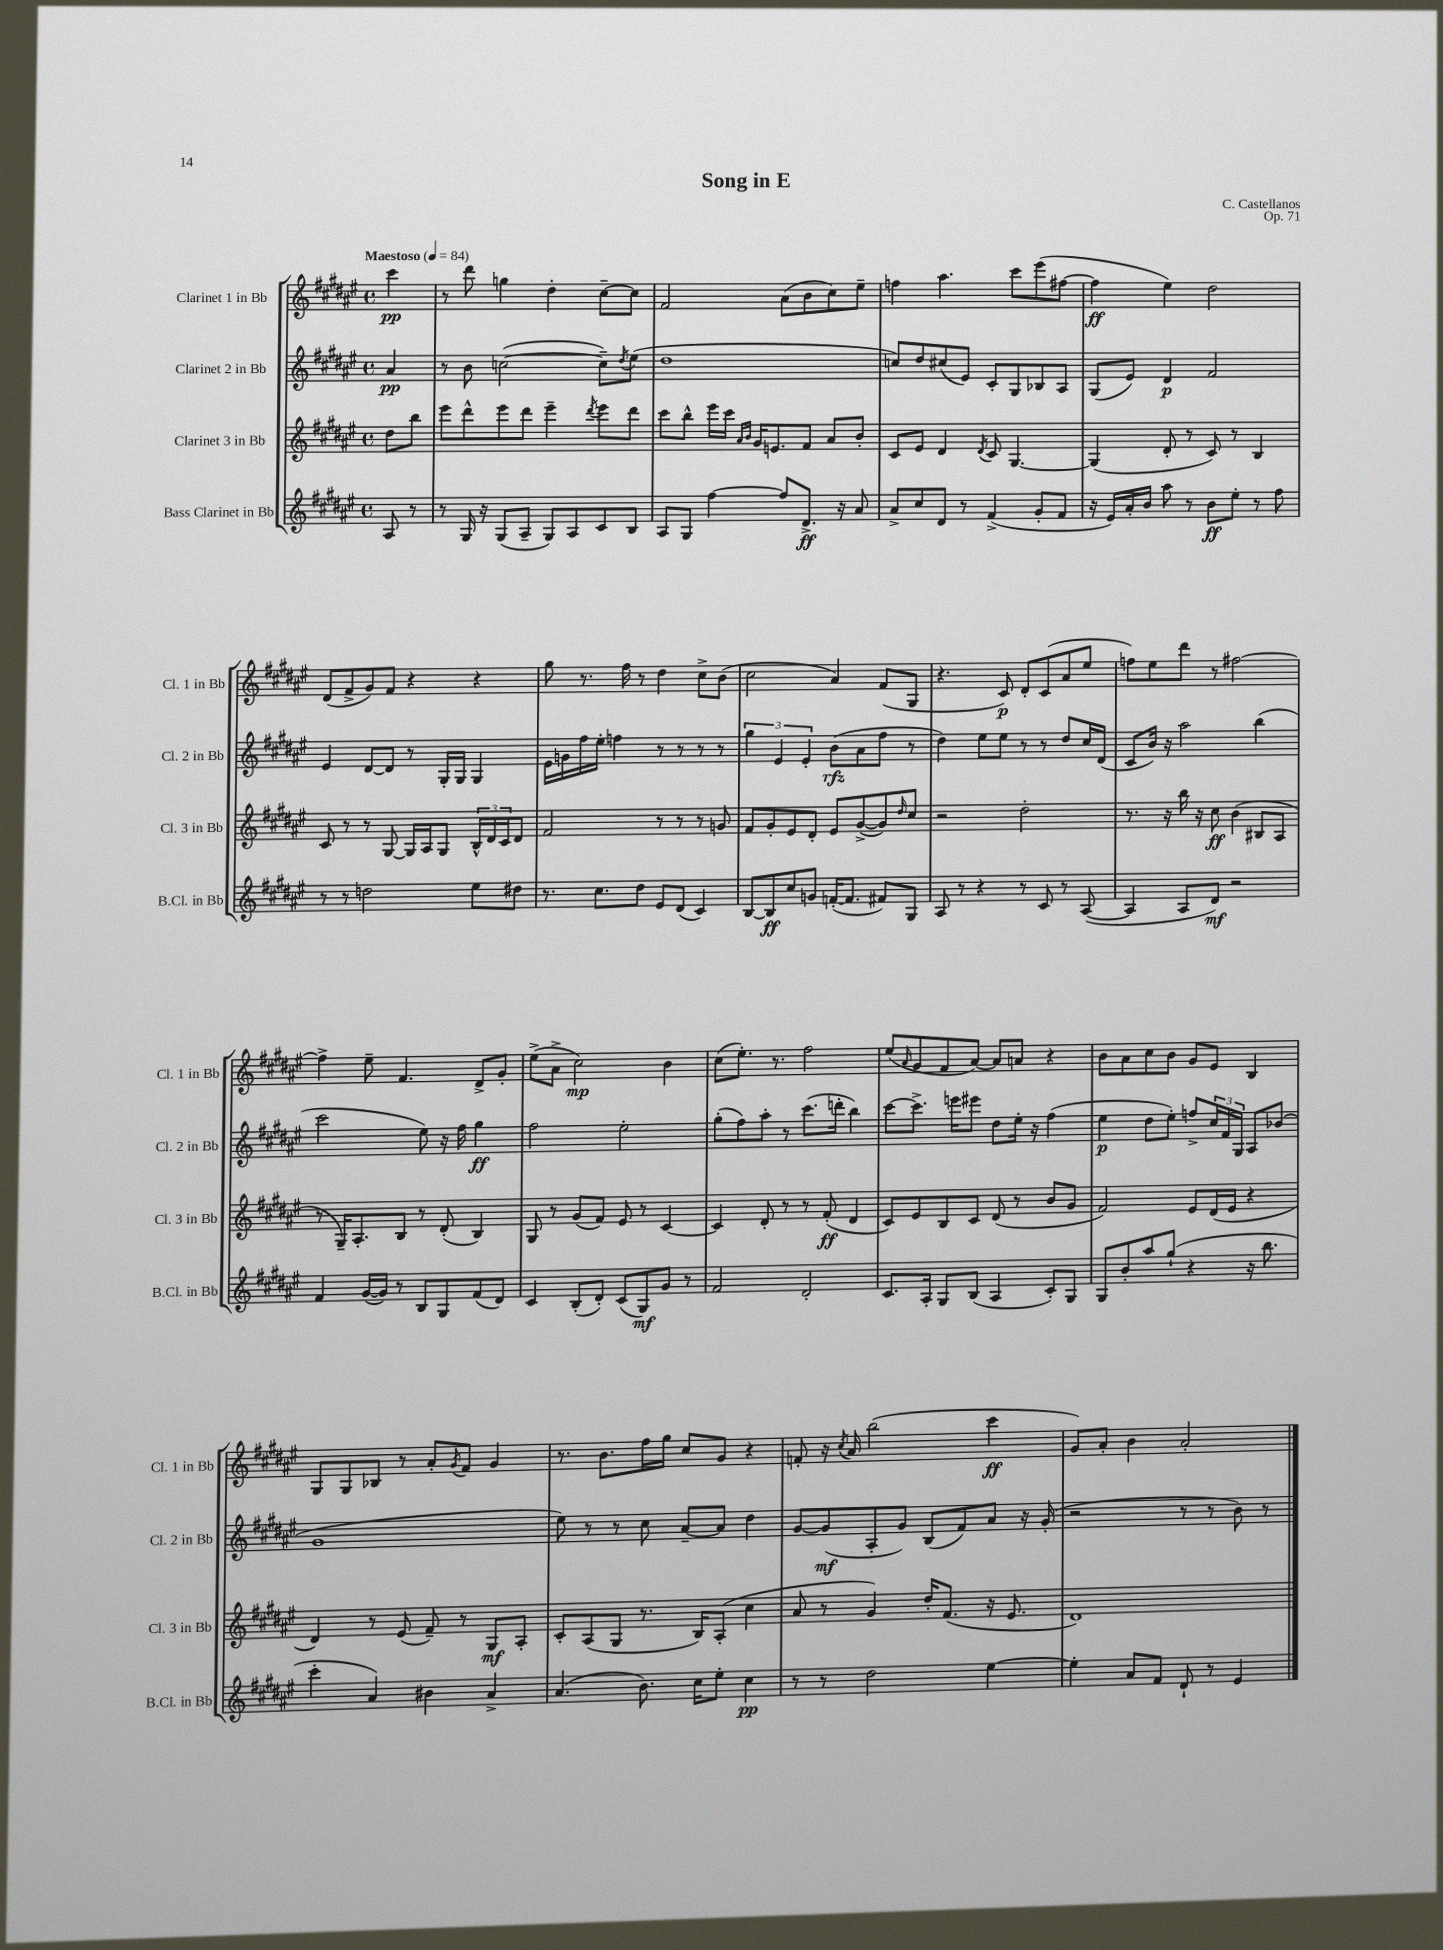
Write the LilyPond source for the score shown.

\header { title = "Song in E" composer = "C. Castellanos" opus = "Op. 71" }
<<
\new StaffGroup <<
\new Staff = "s0" \with { instrumentName = "Clarinet 1 in Bb" shortInstrumentName = "Cl. 1 in Bb" } {
    \clef treble \key fis \major \defaultTimeSignature \time 4/4 \partial 4 \tempo "Maestoso" 4 = 84
    cis'''4\pp |
    r8 dis'''8 g''4 dis''4-. cis''8~-- cis''8 |
    fis'2 ais'8( b'8 cis''8) eis''8-- |
    f''4 ais''4. cis'''8 eis'''8( fis''8~ |
    fis''4\ff eis''4) dis''2 |
    dis'8( fis'8-> gis'8) fis'8 r4 r4 |
    gis''8 r8. fis''16 r8 dis''4 cis''8-> b'8( |
    cis''2 ais'4) fis'8( gis8 |
    r4. cis'8\p) dis'8-. cis'8( ais'8 eis''8 |
    f''8) eis''8 dis'''8 r8 fis''2~ |
    fis''4-> eis''8-- fis'4. dis'8-> gis'8-. |
    eis''8->( ais'8-> cis''2\mp) b'4 |
    cis''8( eis''8.-.) r8. fis''2 |
    eis''8( \grace { ais'16 } gis'8 fis'8 ais'8~) ais'8 a'8 r4 |
    b'8 ais'8 cis''8 b'8 gis'8 eis'8 b4 |
    gis8 gis8 bes8 r8 ais'8-. \acciaccatura { gis'8 } fis'8 gis'4 |
    r8. b'8. fis''16 gis''16 cis''8 gis'8 r4 |
    f'8-. r16 \acciaccatura { cis''8 } ais'16 b''2( cis'''4\ff |
    gis'8) ais'8-. b'4 ais'2-. \bar "|." |
}
\new Staff = "s1" \with { instrumentName = "Clarinet 2 in Bb" shortInstrumentName = "Cl. 2 in Bb" } {
    \clef treble \key fis \major \defaultTimeSignature \time 4/4 \partial 4
    ais'4\pp |
    r8 b'8 c''2~( c''8--) \acciaccatura { dis''8 } eis''8( |
    dis''1 |
    c''8) dis''8 cis''8( eis'8) cis'8-. gis8 bes8 ais8 |
    gis8( eis'8) dis'4\p fis'2 |
    eis'4 dis'8~ dis'8 r8 gis16-. gis16 gis4 |
    eis'16 g'16 fis''16 eis''16-. f''4 r8 r8 r8 r8 |
    \tuplet 3/2 { gis''4 eis'4 eis'4-. } b'8\rfz( ais'8 fis''8 r8 |
    dis''4) eis''8 eis''8 r8 r8 dis''8 cis''16 dis'16( |
    cis'8 b'16) r16 ais''2 b''4( |
    cis'''2 eis''8) r16 fis''16 gis''4\ff |
    fis''2 eis''2-. |
    gis''8-.( fis''8) ais''8-. r8 cis'''8.( d'''16-. b''4) |
    cis'''8~ cis'''8.-> e'''16 eis'''8 dis''8 eis''16-. r16 fis''4( |
    eis''4\p dis''8 eis''8-.) f''8-> \tuplet 3/2 { cis''16 fis'16 gis16 } ais8 bes'8( |
    gis'1 |
    eis''8) r8 r8 cis''8 ais'8~-- ais'8 dis''4 |
    gis'8~ gis'8\mf( ais8-. gis'8) b8( fis'8) ais'8 r16 gis'16-.( |
    r2 r8 r8 b'8) r8 \bar "|." |
}
\new Staff = "s2" \with { instrumentName = "Clarinet 3 in Bb" shortInstrumentName = "Cl. 3 in Bb" } {
    \clef treble \key fis \major \defaultTimeSignature \time 4/4 \partial 4
    dis''8 b''8 |
    eis'''8 dis'''8-^ eis'''8 dis'''8 eis'''4-- \acciaccatura { dis'''8 } eis'''8 dis'''8 |
    cis'''8 b''8-^ eis'''16 cis'''16 \grace { ais'16 b'16 } gis'16 e'8. fis'8 ais'8 b'8-. |
    cis'8 eis'8 dis'4 \acciaccatura { dis'8 } cis'8 gis4.~ |
    gis4( dis'8-. r8 cis'8) r8 b4 |
    cis'8 r8 r8 gis8~ gis16 ais16 gis8 \tuplet 3/2 { b16-^ dis'16 cis'16 } dis'8 |
    fis'2 r8 r8 r8 g'8 |
    fis'8 gis'8-. eis'8 dis'8-. eis'8 gis'8~->( gis'8) \grace { dis''16 } cis''8 |
    r2 dis''2-. |
    r8. r16 b''16 r16 cis''8\ff b'4( bis8 ais8 |
    r8 gis16--) ais8.-. b8 r8 dis'8-.( b4) |
    gis8 r8 gis'8( fis'8) eis'8 r8 cis'4~ |
    cis'4 dis'8-. r8 r8 fis'8-.\ff( dis'4 |
    cis'8) eis'8 b8 cis'8 dis'8( r8 b'8 gis'8 |
    fis'2) eis'8 dis'16( eis'16 r4 |
    dis'4) r8 eis'8( fis'8--) r8 gis8\mf ais8-. |
    cis'8-. ais8( gis8 r8. b16) ais8-.( cis''4 |
    ais'8 r8 gis'4) dis''16-. fis'8.( r16 eis'8. |
    dis'1) \bar "|." |
}
\new Staff = "s3" \with { instrumentName = "Bass Clarinet in Bb" shortInstrumentName = "B.Cl. in Bb" } {
    \clef treble \key fis \major \defaultTimeSignature \time 4/4 \partial 4
    ais8 r8 |
    r8 gis16 r16 gis8( ais8-- gis8) ais8 cis'8 b8 |
    ais8 gis8 fis''4~ fis''8 dis'8.->\ff r16 ais'8 |
    ais'8-> cis''8 dis'8 r8 fis'4->( gis'8-. fis'8 |
    r16 eis'16) ais'16-. b'16 ais''8 r8 b'8\ff eis''8-. r8 fis''8 |
    r8 r8 d''2 eis''8 dis''8 |
    r8. cis''8. dis''8 eis'8 dis'8( cis'4) |
    b8~ b8\ff cis''8 g'8 f'16~-.( f'8. fis'8) gis8 |
    ais8 r8 r4 r8 cis'8 r8 ais8~( |
    ais4 ais8 dis'8\mf) r2 |
    fis'4 gis'16~( gis'16) r8 b8 gis8 fis'8( dis'8) |
    cis'4 b8-.( dis'8-.) cis'8( gis8\mf) gis'8 r8 |
    fis'2 dis'2-. |
    cis'8. ais16-. gis8 b8( ais4 cis'8-.) gis8 |
    gis8 b'8-. ais''8 gis''8-!( r4 r16 b''8. |
    cis'''4-. ais'4) bis'4 ais'4-> |
    ais'4.( b'8.) cis''16 eis''8-. cis''4\pp |
    r8 r8 dis''2 eis''4~ |
    eis''4-. ais'8 fis'8 dis'8-! r8 eis'4 \bar "|." |
}
>>
>>
\layout { \context { \Score \remove "Bar_number_engraver" } }
